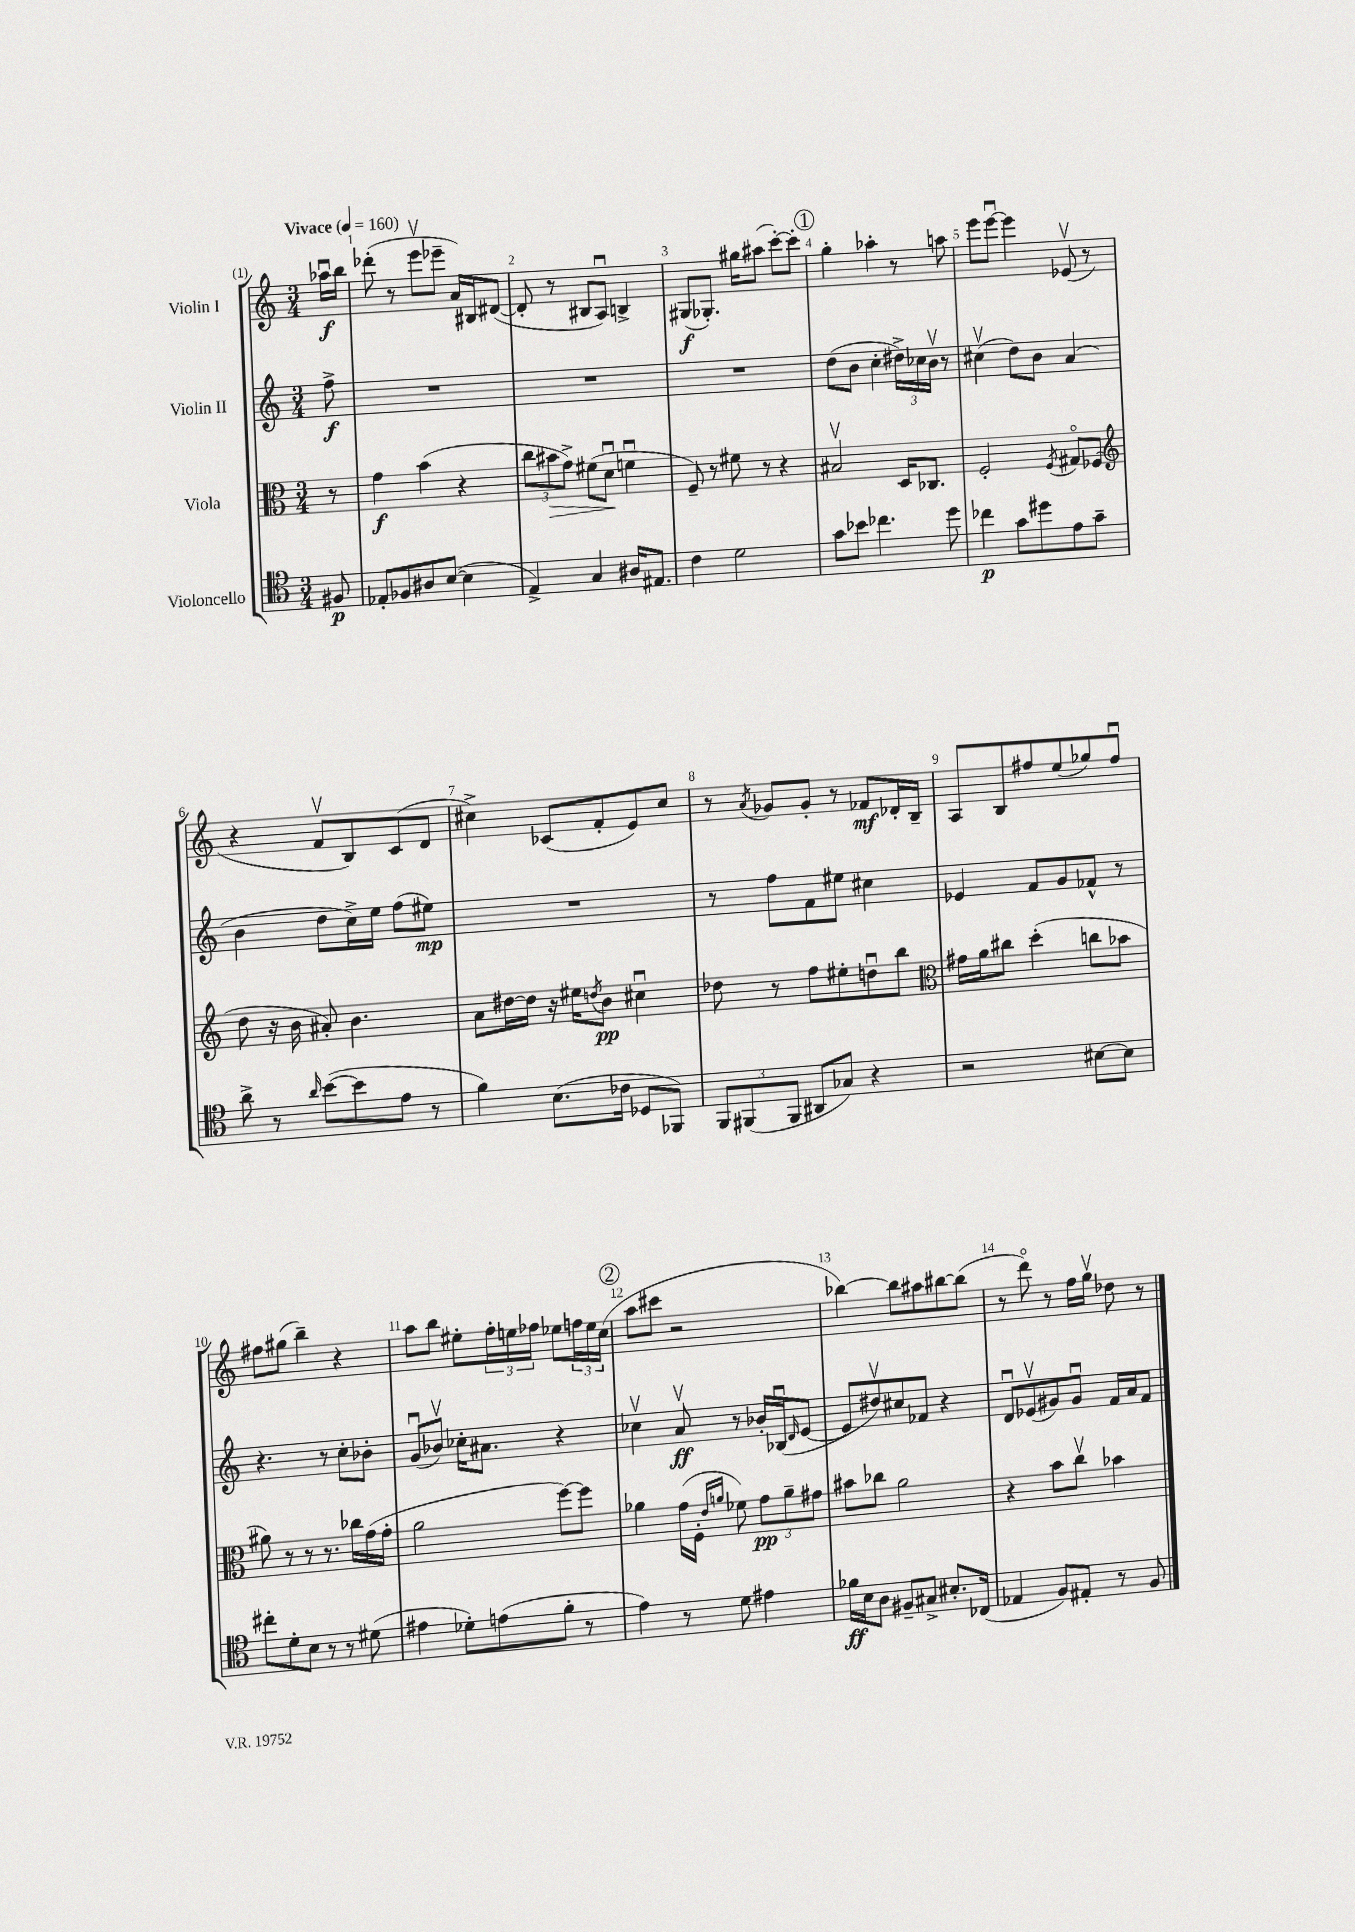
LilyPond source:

<<
\new StaffGroup <<
\new Staff = "s0" \with { instrumentName = "Violin I" } {
    \clef treble \key c \major \numericTimeSignature \time 3/4 \partial 8 \tempo "Vivace" 4 = 160
    aes''16\downbow\f b''16 |
    des'''8-.( r8 e'''8\upbow ees'''8-- a'16) bis16 dis'8~( |
    dis'8-. r8 bis8 a8\downbow) b4-> |
    gis8\f( ges8.-.) gis''16 ais''8( c'''8~-.) c'''8-. |
    \mark \markup { \circle "1" } g''4-. aes''4-. r8 a''8 |
    e'''8 e'''8~\downbow e'''4 ees'8\upbow( r8 |
    r4 f'8\upbow b8) c'8( d'8 |
    cis''4->) ces'8( f'8-. e'8) cis''8 |
    r8 \acciaccatura { a'8 } ges'8 ges'8-. r8 fes'8\mf des'16-. b16-- |
    a8 b8 fis''8 e''8( ges''8) fis''8\downbow |
    fis''8 gis''8( b''4--) r4 |
    a''8 b''8 eis''8-. \tuplet 3/2 { f''16-. e''16 fes''16 } ees''8 \tuplet 3/2 { f''16 ees''16 c''16( } |
    \mark \markup { \circle "2" } a''8 cis'''8 r2 |
    bes''4~) bes''8 ais''8 bis''8~ bis''8( |
    r8 d'''8\flageolet) r8 f''16 g''16\upbow des''8 r8 \bar "|." |
}
\new Staff = "s1" \with { instrumentName = "Violin II" } {
    \clef treble \key c \major \numericTimeSignature \time 3/4 \partial 8
    f''8->\f |
    R2. |
    R2. |
    R2. |
    \mark \markup { \circle "1" } d''8( b'8 c''4-. \tuplet 3/2 { dis''16->) ces''16 b'16\upbow } r8 |
    cis''4\upbow( d''8) b'8 a'4( |
    b'4 d''8 c''16->) e''16 f''8( eis''8\mp) |
    R2. |
    r8 f''8 f'8 eis''8 cis''4 |
    ees'4 f'8 g'8 fes'8-^ r8 |
    r4. r8 c''8-. bes'8-. |
    g'8\downbow( bes'8\upbow) ces''16-. ais'8. r4 |
    \mark \markup { \circle "2" } ces''4\upbow a'8\upbow\ff r8 bes'16-. bes16\downbow( \grace { d'16 } e'8~ |
    e'8 dis''8\upbow) cis''8 fes'8 r4 |
    d'8\downbow ees'8\upbow( gis'8) gis'8\downbow f'16 a'16 f'8 \bar "|." |
}
\new Staff = "s2" \with { instrumentName = "Viola" } {
    \clef alto \key c \major \numericTimeSignature \time 3/4 \partial 8
    r8 |
    g'4\f b'4( r4 |
    \tuplet 3/2 { c''8 bis'8\> g'8->) } fis'8( d'8\downbow\! f'4\downbow |
    f8--) r8 fis'8 r8 r4 |
    \mark \markup { \circle "1" } bis2\upbow d16 ces8. |
    f2-. \acciaccatura { f8 } gis8\flageolet fes8( |
    \clef treble d''8 r16 b'16 ais'8-.) b'4. |
    a'8 dis''16~ dis''16 r16 eis''16 \acciaccatura { d''8 } b'8\pp cis''4\downbow |
    des''8 r8 f''8 eis''8-. d''8\downbow b''8 |
    \clef alto gis'16 a'16 cis''8 d''4-.( c''8 bes'8 |
    ais'8) r8 r8 r8. ces''16 g'16( g'16-. |
    a'2 f''8~) f''8 |
    \mark \markup { \circle "2" } aes'4 g'16( f16-. \grace { e'16 a'16 } fes'8) \tuplet 3/2 { g'8\pp a'8-- gis'8 } |
    bis'8 ces''8 a'2 |
    r4 b'8 c''8\upbow bes'4 \bar "|." |
}
\new Staff = "s3" \with { instrumentName = "Violoncello" } {
    \clef tenor \key c \major \numericTimeSignature \time 3/4 \partial 8
    fis8\p |
    ees8-. fes8 ais8 b8~( b4 |
    e4->) g4 ais16 eis8. |
    c'4 d'2 |
    \mark \markup { \circle "1" } g'8 bes'8 ces''4. d''8 |
    ces''4\p g'8 dis''8 e'8 g'8-- |
    a'8-> r8 \grace { a'16 } b'8~( b'8 e'8 r8 |
    f'4) b8.( ces'16 des8 fes,8) |
    \tuplet 3/2 { f,8 fis,8( fis,8 } ais,8 ges8) r4 |
    r2 bis8~ bis8 |
    cis''8-. d'8-. b8 r8 r8 dis'8( |
    eis'4 des'8-.) e'8( f'8-. r8 |
    \mark \markup { \circle "2" } e'4) r8 d'8 eis'4 |
    fes'16\ff b16 a8 fis8-- gis8-> bis8.-. ces16( |
    ees4 f8) eis8-. r8 f8 \bar "|." |
}
>>
>>
\layout { \context { \Score \override BarNumber.break-visibility = ##(#f #t #t) barNumberVisibility = #all-bar-numbers-visible } }
